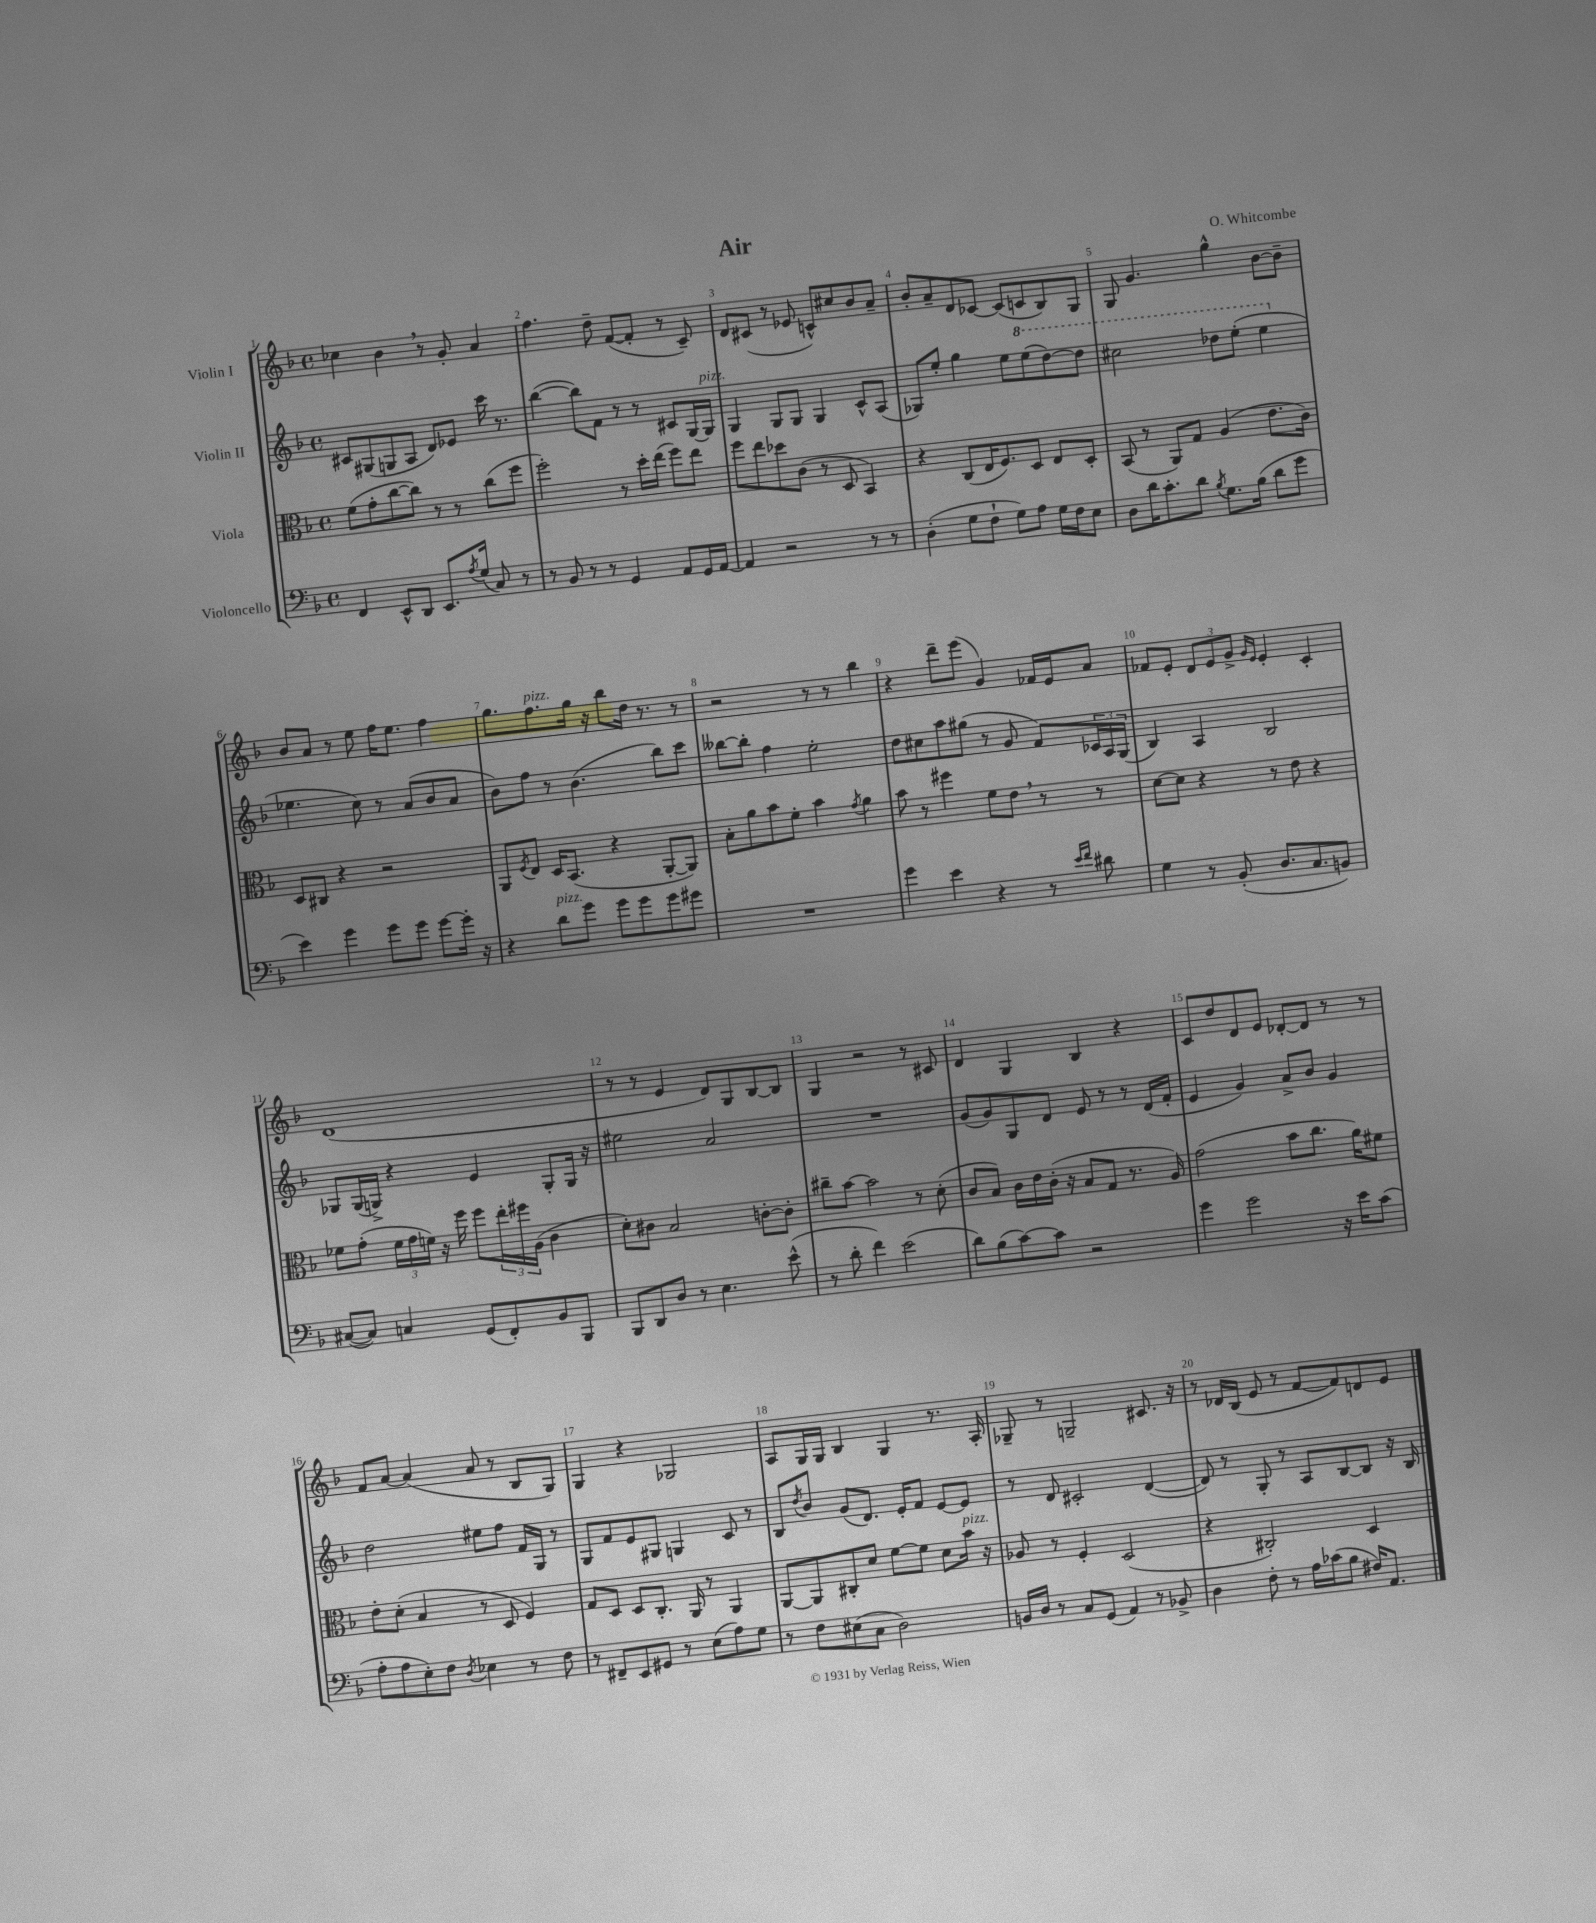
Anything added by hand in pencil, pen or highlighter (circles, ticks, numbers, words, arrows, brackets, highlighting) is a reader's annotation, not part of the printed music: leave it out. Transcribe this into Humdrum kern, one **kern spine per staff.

**kern	**kern	**kern	**kern
*staff4	*staff3	*staff2	*staff1
*clefF4	*clefC3	*clefG2	*clefG2
*k[b-]	*k[b-]	*k[b-]	*k[b-]
*M4/4	*M4/4	*M4/4	*M4/4
*met(c)	*met(c)	*met(c)	*met(c)
4FF	(8f	8c#	4cc-
.	8g'	(8G#	.
8EE^^	[8cc	8G	4b-
8DD	8cc])	8A	.
8.EE	8r	8d)	8r
.	8r	8e-	8g'
8qA	.	.	.
(16G	.	.	.
8C)	(8cc	16ccc	4a
.	.	8.r	.
8r	8ff	.	.
=	=	=	=
8r	2ff')	([4bb-	4.ff
8BB-	.	.	.
8r	.	8bb-])	.
8r	.	8f	8dd~
4GG	8r	8r	([8f
.	16dd'	8r	8f']
.	(16ee	.	.
8AA	8ff)	8c#	8r
16GG	8ee	[16G	8c~)
[16AA	.	16G]	.
=	=	=	=
4AA]	8ff	4G	8d
.	8ee	.	(8c#
2r	8dd-	8G	8r
.	(8c	8G	8e-
.	8r	4G	8c^^)
.	8D	.	8cc#
8r	4BB-)	8c^^	8b-
8r	.	(8A	8a~
=	=	=	=
(4D'	4r	8G-)	8b-'
.	.	8ee'	8a~
8G	(8C	4gg	8d
8F`	16E	.	[8c-
.	8.F)	.	.
8G)	.	8ee	(8c-]
8A	8D	(8eee	8c
16G	8E	[8ddd)	8B-)
16F	.	.	.
8E	8D'	8ddd]	8G
=	=	=	=
8D	(8BB-	2ccc#	8G
16d	8r	.	4.g
8.c'	.	.	.
.	8AA)	.	.
8d	8G	.	.
8qB-	.	.	.
8.G	(4A	8ddd-	4gg^^
.	.	(8eee'	.
(16B-	.	.	.
8d	8.e	4eee	[8b-
8g	.	.	8b-~]
.	16c)	.	.
=	=	=	=
4e)	8D	4.ee-	8b-
.	8C#	.	8a
4g	4r	.	8r
.	.	8cc)	8ee
8g	2r	8r	16ff
.	.	.	8.ee
8g	.	(8a	.
[8g	.	8b-	4ff
16g']	.	8a	.
16r	.	.	.
=	=	=	=
4r	8AA	8b-)	8.gg
.	8qF	.	.
.	8E	8ff	.
.	.	.	8.ff
8d	16D	8r	.
.	(8.BB-	.	.
8g	.	(4.b-	16gg
.	.	.	16r
8g	4r	.	8bb-
8g	.	.	16dd
.	.	.	8.r
8g	[8AA'	8bb-)	.
8g#	8AA])	8ccc	8r
=	=	=	=
1r	8B-'	[8bb--	2r
.	8a	8bb--']	.
.	8b-	4ff	.
.	8f'	.	.
.	4b-	2ee'	8r
.	.	.	8r
.	8qg	.	.
.	4a	.	4bb-
=	=	=	=
4g	8b-	8dd	4r
.	8r	8cc#	.
4e	4ff#	8aa	8ddd~
.	.	(8gg#	(8eee
4r	8f	8r	4g)
.	8e	8g	.
8r	8r	8f)	16f-
.	.	.	16e
16qqe	.	.	.
16qqf	.	.	.
8d#	8r	24c-	8a
.	.	24A	.
.	.	(24G	.
=	=	=	=
4G	[8d	4B-)	8f-
.	8d]	.	8e'
8r	4r	4A	12d
.	.	.	12e
(8BB-'	.	.	.
.	.	.	12g^
.	.	.	16qqg
.	.	.	16qqe
8.D	8r	2B-	4e'
.	8e	.	.
8.C	.	.	.
.	4r	.	4c'
8BB)	.	.	.
=	=	=	=
([8C#	8f-	8G-	(1d
8C#])	(8g'	(16G-	.
.	.	16G^)	.
4C	24f-	4r	.
.	24g	.	.
.	24f)	.	.
.	16r	.	.
.	16ff	.	.
(8GG	8ff	4e	.
8FF')	24ee'	.	.
.	24ff#	.	.
.	(24A	.	.
8BB-	4c	8G'	.
8BBB-	.	16G	.
.	.	16r	.
=	=	=	=
8BBB-	8d')	2ee#	8r
8DD	8c#	.	8r
8D	2B-	.	4e
8r	.	.	.
4.E	.	2a	8d)
.	.	.	8G
.	[8c'	.	[8B-
(8e^^	8c']	.	8B-]
=	=	=	=
8r	8cc#~	1r	4G
8d'	[8b-	.	.
4f)	2b-]	.	2r
(2e	.	.	.
.	8r	.	8r
.	(8d'	.	8c#
=	=	=	=
8d)	8c	(8g	4d
(8B-	8B-)	8g)	.
[8c)	16c	8G	4G
.	16e	.	.
8c]	(16c'	8d	.
.	16r	.	.
2r	8B-	8e	4B-
.	8G	8r	.
.	8.r	8r	4r
.	.	(16d	.
.	16A)	16f'	.
=	=	=	=
4g	(2g	4e	8c
.	.	.	8dd
2g	.	4g)	8d
.	.	.	8e
.	8b-	8a^	[8d-'
.	8.cc	8b-	8d-]
16r	.	4g	8r
16e	16a)	.	.
(8c	8f#	.	8r
=	=	=	=
8A'	8e'	2dd	8f
8A	(8d'	.	[8a
8E')	4B-	.	(4a]
8F	.	.	.
8qD	.	.	.
4E-	8r	8ee#	8a
.	8D	8ff	8r
8r	4F)	16f	8B-
.	.	16G	.
8F	.	8r	8G)
=	=	=	=
8r	8G	8G	4G
8FF#~	8D	8f	.
8EE	8D	8e	4r
8GG#	8.C'	8G#	.
8r	.	4G	2G-
.	16AA	.	.
(8E	8r	.	.
8A)	4AA	8c	.
8G	.	8r	.
=	=	=	=
8r	[8AA	8B-	8A
.	.	8qdd	.
8F	8AA]	8b-	16G
.	.	.	16G
(8E#	8C#'	(8g	4B-
8C	8d	8.d)	.
2D)	[8f	.	4G
.	.	16e'	.
.	8f]	8f	.
.	8d	[8e	8.r
.	16b-	8e]	.
.	16r	.	16A'
=	=	=	=
16BB	8A-	8r	8G-~
16D	.	.	.
8r	8r	8d	8r
8C	4F'	2c#'	2G~
(8GG	.	.	.
4AA)	(2D	.	.
8r	.	([4d	8.c#
8BB-^	.	.	.
.	.	.	16r
=	=	=	=
4D	4r	8d])	8r
.	.	8r	16d-
.	.	.	(16B-
8F'	2C#')	8G'	8e
8r	.	8r	8r
16A	.	8A	[8f
(16c-	.	.	.
8B-	.	[8B-	8f])
16F#)	4D	8B-]	8d
8.AA	.	.	.
.	.	16r	8e
.	.	16B-	.
==	==	==	==
*-	*-	*-	*-
